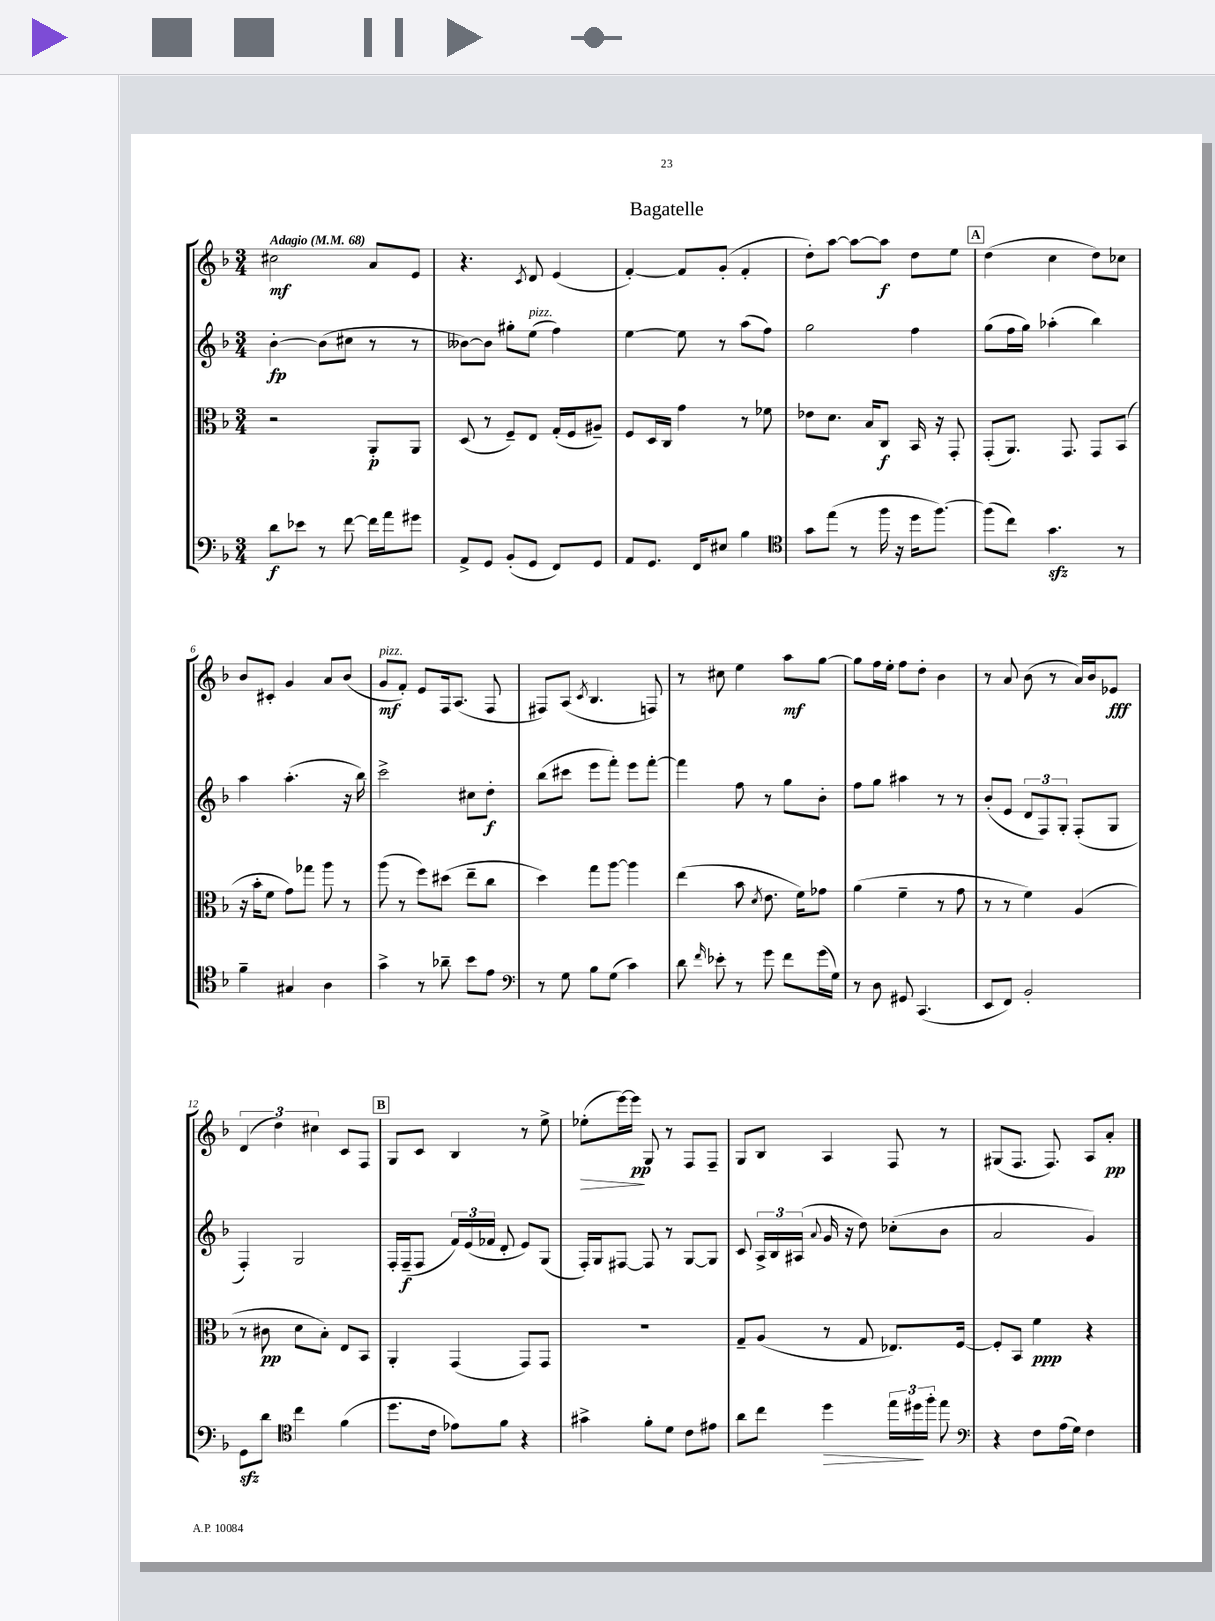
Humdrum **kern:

**kern	**kern	**kern	**kern
*staff4	*staff3	*staff2	*staff1
*clefF4	*clefC3	*clefG2	*clefG2
*k[b-]	*k[b-]	*k[b-]	*k[b-]
*M3/4	*M3/4	*M3/4	*M3/4
*MM68	*MM68	*MM68	*MM68
8d\L	2r	[4b-'\	2cc#\
8e-\J	.	.	.
8r	.	(8b-\]L	.
[8f\	.	8cc#\J	.
16f\]LL	8AA'/L	8r	8a/L
16a\J	.	.	.
8g#\J	8AA/J	8r	8e/J
=	=	=	=
8AA^/L	(8D/	[8b--\L)	4.r
8GG/J	8r	8b--\]J	.
(8BB-'/L	8F~/L)	8gg#'\L	.
.	.	.	8qc/
8GG/J	8E/J	(8ee\J	8d/
8FF/L)	(16G'/LL	4ff\)	(4e/
.	16F/J	.	.
8GG/J	8A#~/J)	.	.
=	=	=	=
8AA/L	8F/L	[4ee\	[4f'/)
8.GG/J	16D/L	.	.
.	16C/JJ	.	.
.	4g\	8ee\]	8f/]L
16FF/LK	.	.	.
8E#/J	.	8r	(8g'/J
4B-\	8r	(8aa\L	4f'/
.	8f-\	8ff\J)	.
=	=	=	=
*clefC4	*	*	*
8g\L	8e-\L	2gg\	8dd'\L)
(8ee\J	8.d\J	.	[8aa\J
8r	.	.	8aa\_L
.	16B-/LK	.	.
16ff\	8C/J	.	8aa\]J
16r	.	.	.
16dd\LK	16BB-/	4ff\	8dd\L
[8.ff\J)	16r	.	.
.	8GG'/	.	8ee\J
=	=	=	=
(8ff\]L	(8GG'/L	(8gg\L	(4dd\
8cc\J)	8.AA/J)	16ff\L	.
.	.	16gg\JJ)	.
4.g\	.	(4aa-'\	4cc\
.	8.GG/	.	.
.	8GG/L	4bb-\)	8dd\L)
8r	(8BB-/J	.	8cc-\J
=	=	=	=
4f~\	16r	4aa\	8b-/L
.	16b-'\LK	.	.
.	8f\J	.	8c#'/J
4G#/	8g\L)	(4.aa'\	4g/
.	8gg-\J	.	.
4A\	8aa\	.	8a/L
.	8r	16r	(8b-/J
.	.	16bb-\)	.
=	=	=	=
4g^\	(8aa\	2ccc^\	8g/L
.	8r	.	8f'/J)
8r	8ff\L)	.	8e/L
8a-~\	(8dd#\J	.	16F/k
.	.	.	(8.A/J
8b-\L	8ee~\L	8cc#\L	.
8e\J	8cc\J	8dd'\J	8F/
=	=	=	=
*clefF4	*	*	*
8r	4dd\)	(8bb-\L	8F#/L)
8G\	.	8ccc#\J	(8A/J
.	.	.	8qc/
8B-\L	8gg\L	8eee\L	4.B-/
(8G\J	[8aa\J	8fff'\J)	.
4c\)	4aa\]	8eee\L	.
.	.	[8fff'\J	8F/)
=	=	=	=
8d\	(4ee\	4fff\]	8r
16qqf/	.	.	.
8e-'\	.	.	8cc#\
8r	8b-\	8ff\	4ee\
.	8qd/	.	.
8g\	8.e\	8r	.
8f\L	.	8gg\L	8aa\L
.	16f\LK)	.	.
(16g\L	8g-\J	8b-'\J	[8gg\J
16G\JJ)	.	.	.
=	=	=	=
8r	(4a\	8ff\L	8gg\]L
8D\	.	8gg\J	16ff\L
.	.	.	16ee'\JJ
8GG#/	4f~\	4aa#\	8ff\L
(4.CC/	.	.	8dd'\J
.	8r	8r	4b-\
.	8g\	8r	.
=	=	=	=
8EE/L	8r	(8b-'/L	8r
8FF/J)	8r	8e/J	8a/
2BB-'/	4f\)	12d/L	(8b-\
.	.	12F/)	.
.	.	.	8r
.	.	12G'/J	.
.	(4A/	(8F'/L	16a/LL)
.	.	.	16b-/J
.	.	8G/J	8e-/J
=	=	=	=
8GG\L	8r	4F'/)	(6d/
8d\J	8c#\	.	.
.	.	.	6dd\)
*clefC4	*	*	*
4cc\	8d\L	2G/	.
.	.	.	6cc#\
.	8B-'\J)	.	.
(4f\	8E/L	.	8c/L
.	8BB-/J	.	8F/J
=	=	=	=
8.dd\L	4AA'/	16F'/LL	8G/L
.	.	(16F~/J	.
.	.	8F/J	8c/J
16c\Jk	.	.	.
8e-\L)	(4GG/	24f/LL)	4B-/
.	.	(24e/	.
.	.	24f-/JJ	.
8f\J	.	8d'/	.
4r	8GG/L)	8e/L)	8r
.	8GG/J	(8G/J	8ee^\
=	=	=	=
4g#^\	2.r	16F'/LL)	(8ee-'\L
.	.	16G/J	.
.	.	[8F#/J	[16eee\L)
.	.	.	16eee\]JJ
8f'\L	.	8F#/]	8G/
8d\J	.	8r	8r
8c\L	.	[8G/L	8F/L
8e#\J	.	8G/]J	8F~/J
=	=	=	=
8a\L	8G~/L	8c/	8G/L
8cc\J	(8A/J	24A^/LL	8B-/J
.	.	24B-/	.
.	.	(24A#/JJ	.
.	.	8qqa/	.
4dd\	8r	16g/	4A/
.	.	16r	.
.	8G/	8dd\)	.
24ee\LL	8.E-/L)	(8cc-'\L	8F/
24dd#\	.	.	.
24ff'\JJ	.	.	.
8ee\	.	8b-\J	8r
.	[16F/Jk	.	.
=	=	=	=
*clefF4	*	*	*
4r	8F'/]L	2a/	(8G#/L
.	8BB-/J	.	8.F/J
8F\L	4f\	.	.
.	.	.	8.F/)
(16A\L	.	.	.
16G\JJ)	.	.	.
4F\	4r	4g/)	8A/L
.	.	.	8a'/J
==	==	==	==
*-	*-	*-	*-
